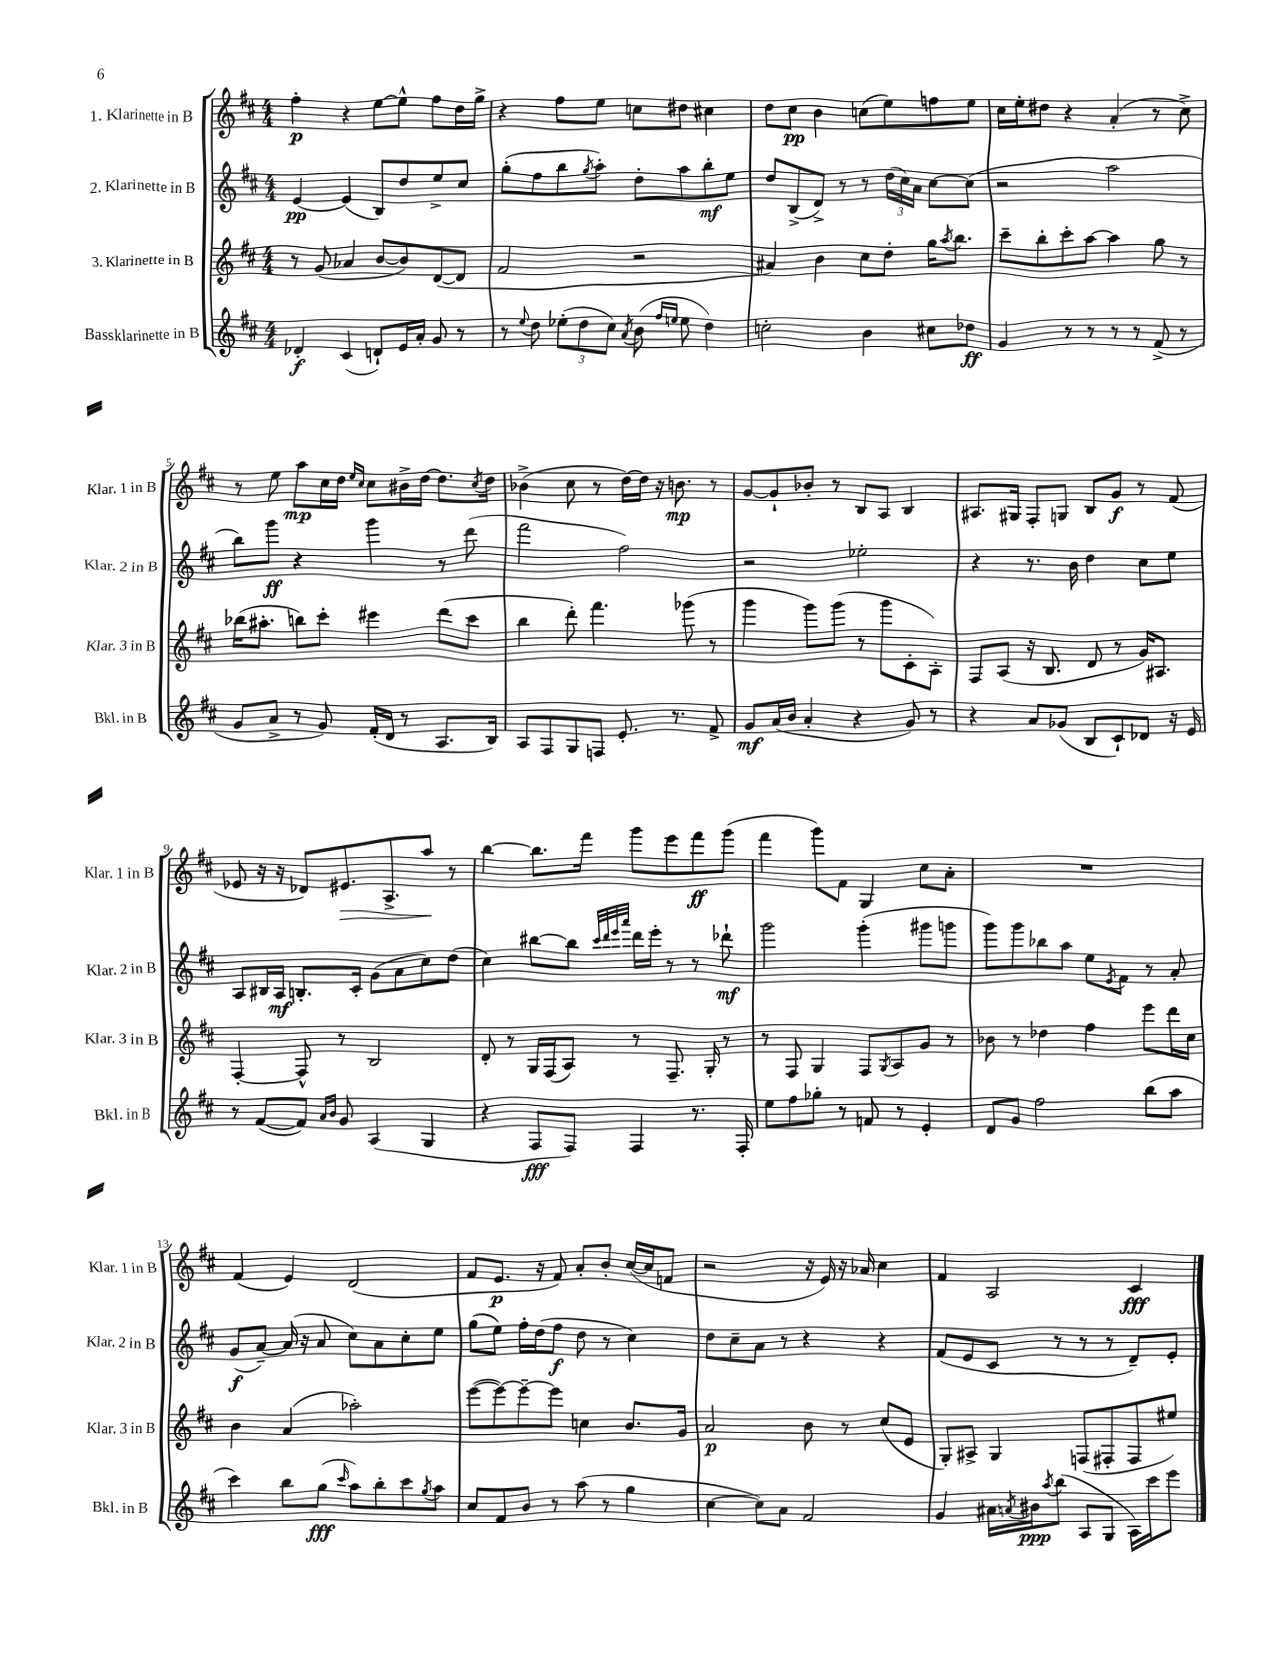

**kern	**kern	**kern	**kern
*staff4	*staff3	*staff2	*staff1
*clefG2	*clefG2	*clefG2	*clefG2
*k[f#c#]	*k[f#c#]	*k[f#c#]	*k[f#c#]
*M4/4	*M4/4	*M4/4	*M4/4
4d-'	8r	[4e	4ff#'
.	(8g	.	.
(4c#	4a-	(4e]	4r
8d`)	[8b	8B)	[8ee
16e	8b])	8dd	8ee^^]
16a'	.	.	.
8g	([8d	8ee^	8ff#
8r	8d]	8cc#	16dd
.	.	.	16gg^
=	=	=	=
8r	2f#	(8gg'	4r
8qqee	.	.	.
8dd	.	8ff#	.
(12ee-'	.	8bb	8ff#
12dd	.	.	.
.	.	8qgg	.
.	.	8aa')	8ee
12cc#)	.	.	.
8qa	.	.	.
(8b	2r	8dd'	8cc
16qqff#	.	.	.
16qqee	.	.	.
8ee	.	8aa	8dd#
4dd)	.	8bb'	4cc#
.	.	8ee	.
=	=	=	=
2cc'	4a#)	8dd	8dd
.	.	(8B^	8cc#
.	4b	8d^)	4b
.	.	8r	.
4b	8cc#	8r	(8cc
.	8dd'	(24dd	8ee)
.	.	24cc#)	.
.	.	24a	.
8cc#	16gg	[8cc#	8ff
.	8qaa	.	.
.	8.bb	.	.
8dd-	.	(8cc#]	8ee
=	=	=	=
4g	8ccc#~	2r	16cc#
.	.	.	16ee'
.	8bb'	.	8dd#
8r	8ccc#'	.	4r
8r	[8aa	.	.
8r	4aa]	2aa	(4a'
8r	.	.	.
(8f#^	8gg	.	8r
8r	8r	.	8cc#^)
=	=	=	=
8g	(16bb-	8bb)	8r
.	8.aa#'	.	.
8a^	.	8ggg	8ee
8r	8bb)	4r	8aa
8g)	8ccc#'	.	16cc#
.	.	.	16dd
.	.	.	16qqee
.	.	.	16qqcc#
(16f#'	4eee#	4ggg	8cc#
16d	.	.	.
8r	.	.	16b#^
.	.	.	[16dd
8.A	(8ddd	8r	8.dd]
.	8ccc#	(8ddd	.
.	.	.	8qcc#
16B)	.	.	16dd
=	=	=	=
8A	4bb	2fff#	(4b-^
8F#	.	.	.
8G	8ddd')	.	8cc#
8F	4.fff#	.	8r
8.e'	.	2ff#)	[16dd)
.	.	.	16dd]
.	.	.	16r
8.r	.	.	8.b
.	(8ggg-	.	.
8f#^	8r	.	8r
=	=	=	=
8g	4ggg	2r	[8g
(16a	.	.	8g`]
16b	.	.	.
4a'	8ggg)	.	8b-'
.	(8ggg	.	8r
4r	8r	2ee-'	8B
.	8ggg	.	8A
8g)	8c#'	.	4B
8r	8A')	.	.
=	=	=	=
4r	8F#	4r	8.A#
.	(8A	.	.
.	.	.	16G#
8a	16r	8.r	8F#'
.	8.B	.	.
(8g-	.	.	8G
.	.	16b	.
8B	8d	4dd	8B
8c#`)	8r	.	8g
8d-	16g)	8cc#	8r
.	8.A#	.	.
16r	.	8ee	(8f#
16e	.	.	.
=	=	=	=
8r	[4F#'	8A	8e-
([8f#	.	16B#	16r
.	.	16A	16r
8f#])	8F#^^]	8.B'	8d-)
16qqa	.	.	.
16qqb	.	.	.
8g	8r	.	8.e#
.	.	16c#'	.
(4A	2B	(8g	.
.	.	.	8.A^
.	.	8a	.
4G	.	8cc#)	8aa
.	.	(8dd	8r
=	=	=	=
4r	8d'	4cc#)	[4bb
.	8r	.	.
8F#	16G	[8bb#	8.bb]
.	(16F#	.	.
8F#)	8A)	8bb#]	.
.	.	.	16fff#
.	.	32qqccc#	.
.	.	32qqddd	.
.	.	32qqeee	.
.	.	32qqaaa	.
4F#	8r	16ddd	8ggg
.	.	16eee'	.
.	8.F#~	8r	8eee
8.r	.	8r	8fff#
.	16G'	.	.
.	8r	8ddd-`	(8ggg
16F#'	.	.	.
=	=	=	=
8ee	8r	2ggg	4fff#
8ff#	8F#	.	.
8gg-'	4G	.	8ggg)
8r	.	.	8f#
8f	8F#	(4ggg'	4G
.	8qG	.	.
8r	8A	.	.
4e'	8g	8ggg#	8cc#
.	8r	8ggg	8a'
=	=	=	=
8d	8b-	8ggg)	1r
8g	8r	8ggg	.
2ff#	4dd-	8bb-	.
.	.	8aa	.
.	4ff#	8ee	.
.	.	8qe	.
.	.	8f#	.
(8bb	8eee	8r	.
8aa	16ddd	8a'	.
.	16cc#	.	.
=	=	=	=
4ccc#)	4b	(8g	(4f#
.	.	[8a~)	.
8bb	(4a	(16a]	4e)
.	.	16r	.
(8gg	.	8a	.
16qqccc#	.	.	.
8aa)	2aa-')	8cc#)	(2d
8bb'	.	8a	.
8ccc#	.	8cc#'	.
8qgg	.	.	.
8aa	.	8ee	.
=	=	=	=
8cc#	([8eee	(8gg	8f#
8f#	8eee_)	8ee)	8.e
8b	8eee~_	16ff#'	.
.	.	(16dd	16r
8r	8eee]	8ff#	8f#)
(8aa	4cc	8dd	8a'
8r	.	8r	8b'
4gg	8.b	4cc#)	([16cc#
.	.	.	16cc#]
.	.	.	8f
.	16g	.	.
=	=	=	=
[4cc#	2a	8dd	2r
.	.	8cc#~	.
8cc#])	.	8a	.
8a	.	8r	.
2f#	8b	4r	16r
.	.	.	16e)
.	8r	.	16r
.	.	.	16a-
.	(8cc#	4r	4cc#
.	8e	.	.
=	=	=	=
4g	8G')	(8f#	4f#
.	8A#^	8e	.
16a#	4G	8c#	2A
8qa	.	.	.
16b#	.	.	.
8qaa	.	.	.
(8bb	.	8r	.
8A	(8F	8r	.
8G	8F#'	8r	.
16A)	8F#	8d~)	4c#
16ccc#	.	.	.
8eee	8ee#)	8e'	.
==	==	==	==
*-	*-	*-	*-
